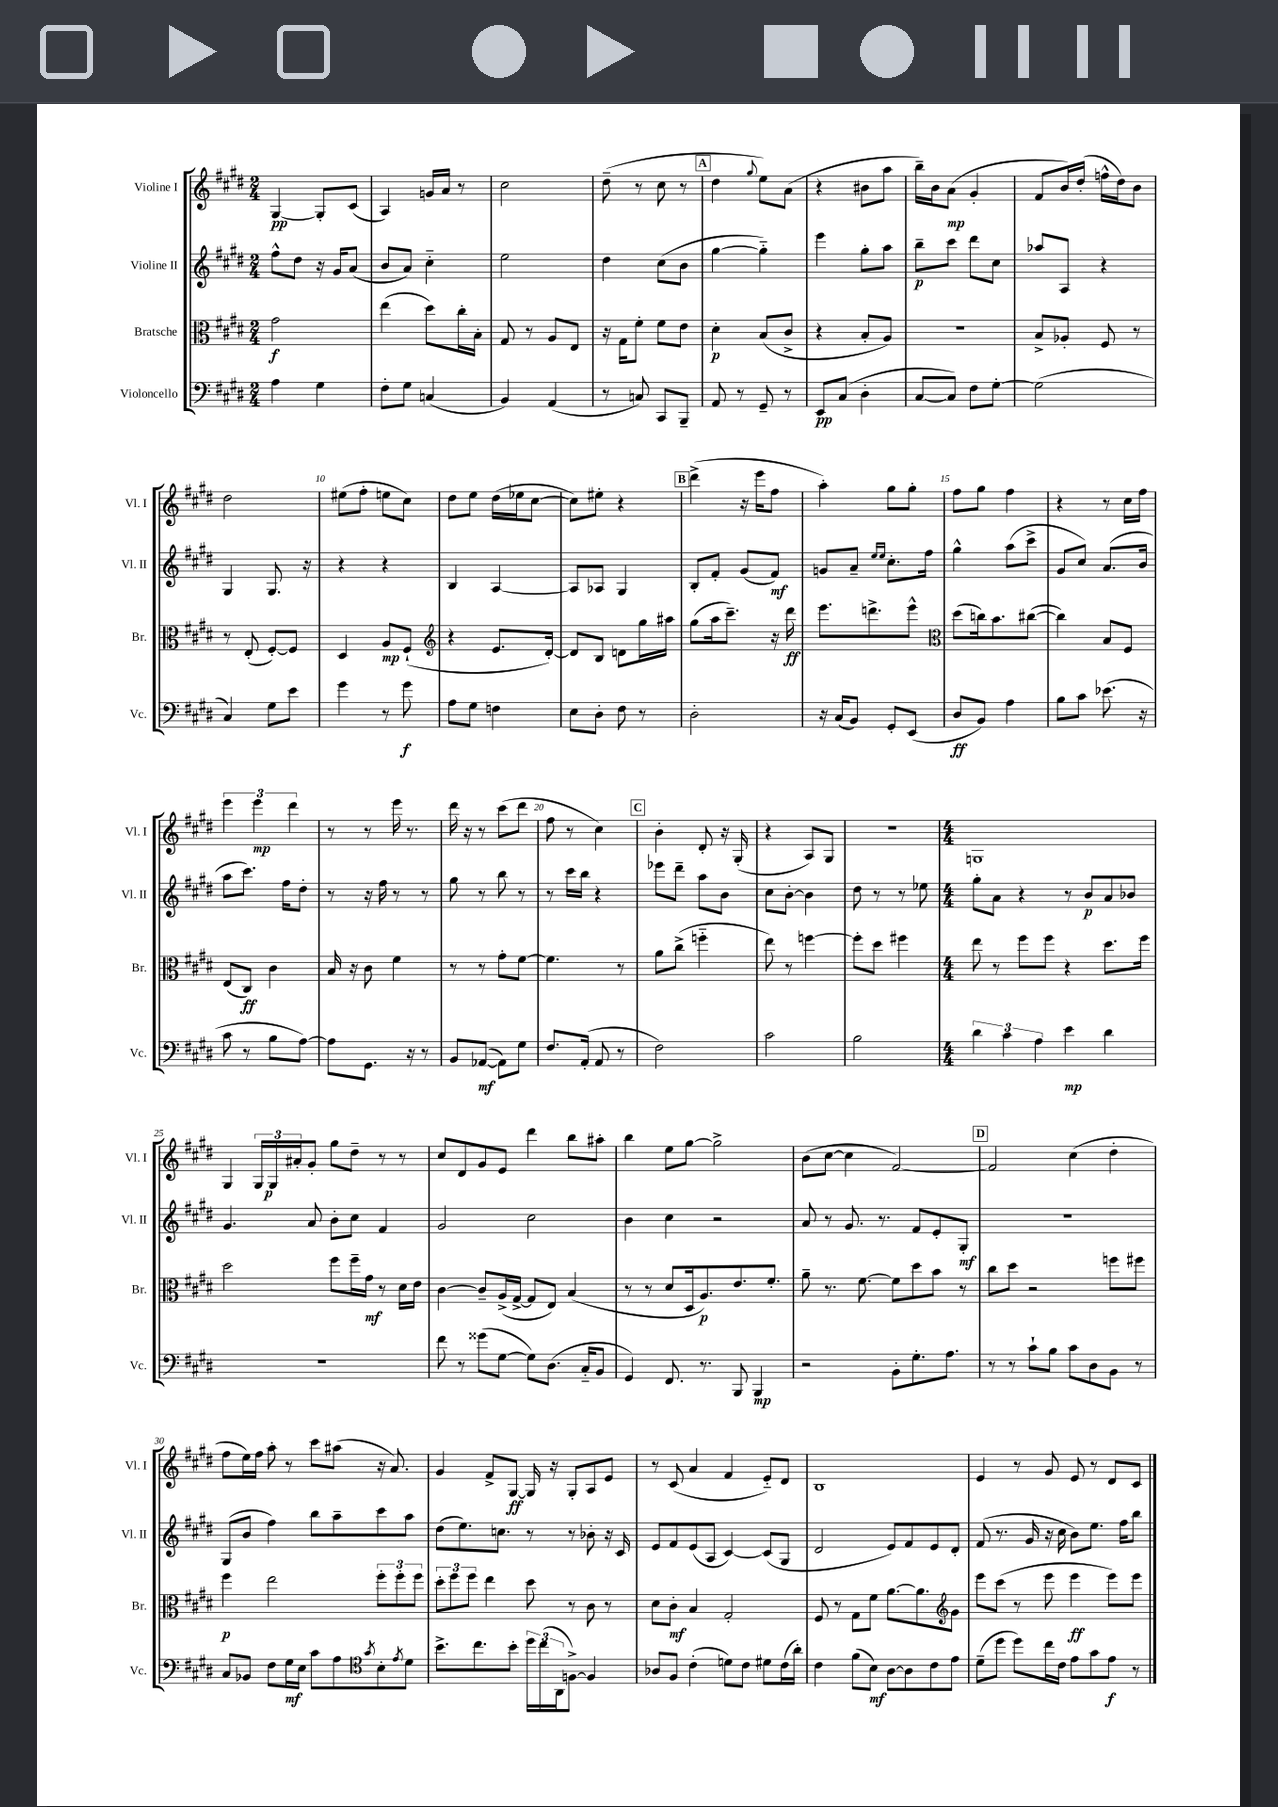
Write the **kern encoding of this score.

**kern	**kern	**kern	**kern
*staff4	*staff3	*staff2	*staff1
*clefF4	*clefC3	*clefG2	*clefG2
*k[f#c#g#d#]	*k[f#c#g#d#]	*k[f#c#g#d#]	*k[f#c#g#d#]
*M2/4	*M2/4	*M2/4	*M2/4
4A	2g#	8ff#^^	[4G#
.	.	8dd#	.
4G#	.	16r	8G#']
.	.	16g#	.
.	.	(8a	(8c#
=	=	=	=
8F#'	(4ee	8b	4A)
8G#	.	8a)	.
(4C	8dd#)	4cc#'~	16g
.	.	.	16a
.	16cc#'	.	8r
.	16B'	.	.
=	=	=	=
4BB)	8G#	2ee	2cc#
.	8r	.	.
(4AA	8A	.	.
.	8E	.	.
=	=	=	=
8r	16r	4dd#	(8dd#~
.	16G#	.	.
8C)	8f#'	.	8r
8CC#	8f#	(8cc#	8cc#
8BBB~	8e	8b	8r
=	=	=	=
8AA	4d#'	[4gg#	4dd#
8r	.	.	.
.	.	.	8qqgg#
8GG#~	(8B	4gg#'~])	8ee)
8r	8c#^	.	(8a
=	=	=	=
8EE	4r	4eee	4r
(8C#	.	.	.
4D#'	8B'	8gg#'	8b#
.	8A)	8aa	8aa
=	=	=	=
[8C#	2r	8bb~	16bb~)
.	.	.	16b
8C#])	.	8ccc#	(8a
8F#	.	8ddd#	4g#'
[8G#'	.	8cc#	.
=	=	=	=
(2G#]	8B^	8aa-	8f#
.	8A-'	8A	16b)
.	.	.	(16dd#'
.	8F#	4r	16ff^^
.	.	.	16dd#)
.	8r	.	8b
=	=	=	=
4C#)	8r	4G#	2dd#
.	(8E'	.	.
8G#	[8F#')	8.G#	.
8e	8F#]	.	.
.	.	16r	.
=	=	=	=
4g#	4D#	4r	(8ee#
.	.	.	8ff#'
8r	8A	4r	8ee
8g#	(8F#`	.	8cc#)
=	=	=	=
*	*clefG2	*	*
8A	4r	4B	8dd#
8G#	.	.	8ee
4F	8.e	[4A	(16dd#
.	.	.	16ee-
.	.	.	[8cc#
.	[16d#')	.	.
=	=	=	=
8E	8d#]	8A]	8cc#])
8D#'	8B	8A-	8ee#'
8F#	8d	4G#	4r
8r	16gg#	.	.
.	16aa#	.	.
=	=	=	=
2D#'	(8gg#	8B'	(4ddd#^
.	16aa	8f#'	.
.	8.ccc#~)	.	.
.	.	(8g#	16r
.	.	.	16eee
.	16r	8f#)	8ff#
.	16ddd#	.	.
=	=	=	=
16r	8.eee	8g	4aa')
(16C#	.	.	.
8BB)	.	8a~	.
.	8.ddd^	.	.
.	.	16qqee	.
.	.	16qqee	.
8GG#'	.	8.cc#'	8gg#
(8EE	8eee^^	.	8gg#'
.	.	16ff#	.
=	=	=	=
*	*clefC3	*	*
8D#	(8dd#	4gg#^^	8ff#
8BB)	16cc)	.	8gg#
.	8.b	.	.
4A	.	(8aa	4ff#
.	([8cc#	8ccc#^	.
=	=	=	=
8B	4cc#])	8g#	4r
8c#	.	8cc#)	.
(8.e-	8B	(8.a	8r
.	8F#	.	16cc#
16r	.	16b	16ff#
=	=	=	=
8c#	(8E	8aa	6eee
8r	8C#)	8.ccc#)	.
.	.	.	6eee
8B	4c#	.	.
.	.	16ff#	.
.	.	.	6ddd#
[8A)	.	8dd#'	.
=	=	=	=
8A]	16B	8r	8r
.	16r	.	.
8.GG#	8c#	16r	8r
.	.	16ff#	.
.	4f#	8r	16eee
16r	.	.	8.r
8r	.	8r	.
=	=	=	=
8BB	8r	8gg#	16ddd#
.	.	.	16r
([8AA-	8r	8r	8r
8AA-])	8g#'	8bb	(8ccc#
8G#	[8f#	8r	8ddd#
=	=	=	=
8.F#	4.f#]	8r	8ff#
.	.	16ccc#	8r
(16AA'	.	16bb	.
8AA	.	4r	4cc#)
8r	8r	.	.
=	=	=	=
2F#)	8a	8eee-	4b'
.	(8cc#^	8ddd#~	.
.	4ff'~	8aa	8d#'
.	.	8b	16r
.	.	.	(16G#'
=	=	=	=
2c#	8ee)	8cc#	4r
.	8r	[8b'	.
.	[4ff	4b]	8A)
.	.	.	8G#
=	=	=	=
2B	8ff']	8dd#	2r
.	8dd#	8r	.
.	4ff#	8r	.
.	.	8ee-	.
=	=	=	=
*M4/4	*M4/4	*M4/4	*M4/4
6d#	8ee	8gg#'	1G
.	8r	8a	.
6c#	.	.	.
.	8ff#	4r	.
6A	.	.	.
.	8ff#	.	.
4e	4r	8r	.
.	.	8b	.
4d#	8.dd#	8a	.
.	.	8b-	.
.	16ff#	.	.
=	=	=	=
1r	2dd#	4.g#	4G#
.	.	.	24G#
.	.	.	24G#
.	.	.	24a#'
.	.	8a	8g#'
.	8ff#	8b'	8gg#
.	16ff#~	8cc#	8dd#~
.	16g#	.	.
.	8r	4f#	8r
.	16d#	.	8r
.	16e	.	.
=	=	=	=
8f#	[4c#	2g#	8cc#
8r	.	.	8d#
(8g##	8c#~]	.	8g#
[8G#	(16A^	.	8e
.	[16G#^	.	.
8G#])	8G#]	2cc#	4ddd#
(8.D#	8E)	.	.
.	(4B	.	8bb
16C#'~	.	.	.
8BB	.	.	8aa#'
=	=	=	=
4GG#)	8r	4b	4bb
.	8r	.	.
8.FF#	8d#	4cc#	8ee
.	16D#	.	[8gg#
8.r	8.A)	.	.
.	.	2r	2gg#^]
8BBB	8.e	.	.
4BBB	.	.	.
.	8.f#'	.	.
=	=	=	=
2r	8a~	8a	(8b
.	8.r	8r	[8cc#
.	.	8.g#	4cc#]
.	[8.f#	.	.
.	.	8.r	.
8BB'	8f#]	.	[2f#)
8.G#'	8dd#	8f#	.
.	8b	8e'	.
8.A	.	.	.
.	8r	8G#'	.
=	=	=	=
8r	8cc#	1r	2f#]
8r	8dd#	.	.
8c#`	2r	.	.
8B	.	.	.
8c#	.	.	(4cc#
8D#	.	.	.
8BB	8ff	.	4dd#'
8r	8ff#	.	.
=	=	=	=
8C#	4ff#	(8G#	8ff#
8BB-	.	8b	16ee)
.	.	.	16ff#
8F#	2ee	4ff#)	8aa'
16G#	.	.	8r
16E	.	.	.
8c#	.	8bb	8ccc#
8A	.	8aa~	(8aa#
8qc#	.	.	.
8B'	12ff#'	8ccc#	16r
.	.	.	8.a)
.	12ff#'	.	.
8qe	.	.	.
8d#	.	8aa	.
.	12ff#	.	.
=	=	=	=
*clefC4	*	*	*
8.b^	12dd#'	(8dd#	4g#
.	12ff#	.	.
.	.	8.ee)	.
.	12ff#	.	.
8.cc#	.	.	.
.	4ee	.	8f#^
.	.	8.cc	.
8b'	.	.	[8G#
24dd#	8dd#	8r	16G#]
(24cc#	.	.	.
.	.	.	16r
24AA	.	.	.
[8F^)	8r	8r	8G#'
4F]	8c#	8b-'	8A
.	8r	16r	8e
.	.	16c#	.
=	=	=	=
8A-	8d#	8e	8r
8F#	8c#'	8f#	(8c#
(4c#'	4B	(8e	4a
.	.	8A	.
8d)	2G#'	[4c#)	4f#
8c#	.	.	.
8d#	.	(8c#]	8e'~)
(16c#	.	8G#	8d#
16a')	.	.	.
=	=	=	=
4c#	8F#	2d#	1B
.	8r	.	.
(8f#	8G#	.	.
8B)	8f#	.	.
[8A	[8.a	8e)	.
8A]	.	8f#	.
.	8.a]	.	.
8c#	.	8e	.
8e	8g#	8d#'	.
=	=	=	=
*	*clefG2	*	*
(8d#~	8eee	(8f#	4e
8dd#	(8ccc#	8.r	.
8dd#)	8r	.	8r
.	.	16g#	.
16cc#	8eee	16r	8g#
16c#	.	16cc#	.
8e	4eee	8b)	8e
8g#	.	8.ee	8r
8e	8eee)	.	8d#
.	.	16ff#	.
8r	8eee	8bb	8c#
==	==	==	==
*-	*-	*-	*-
